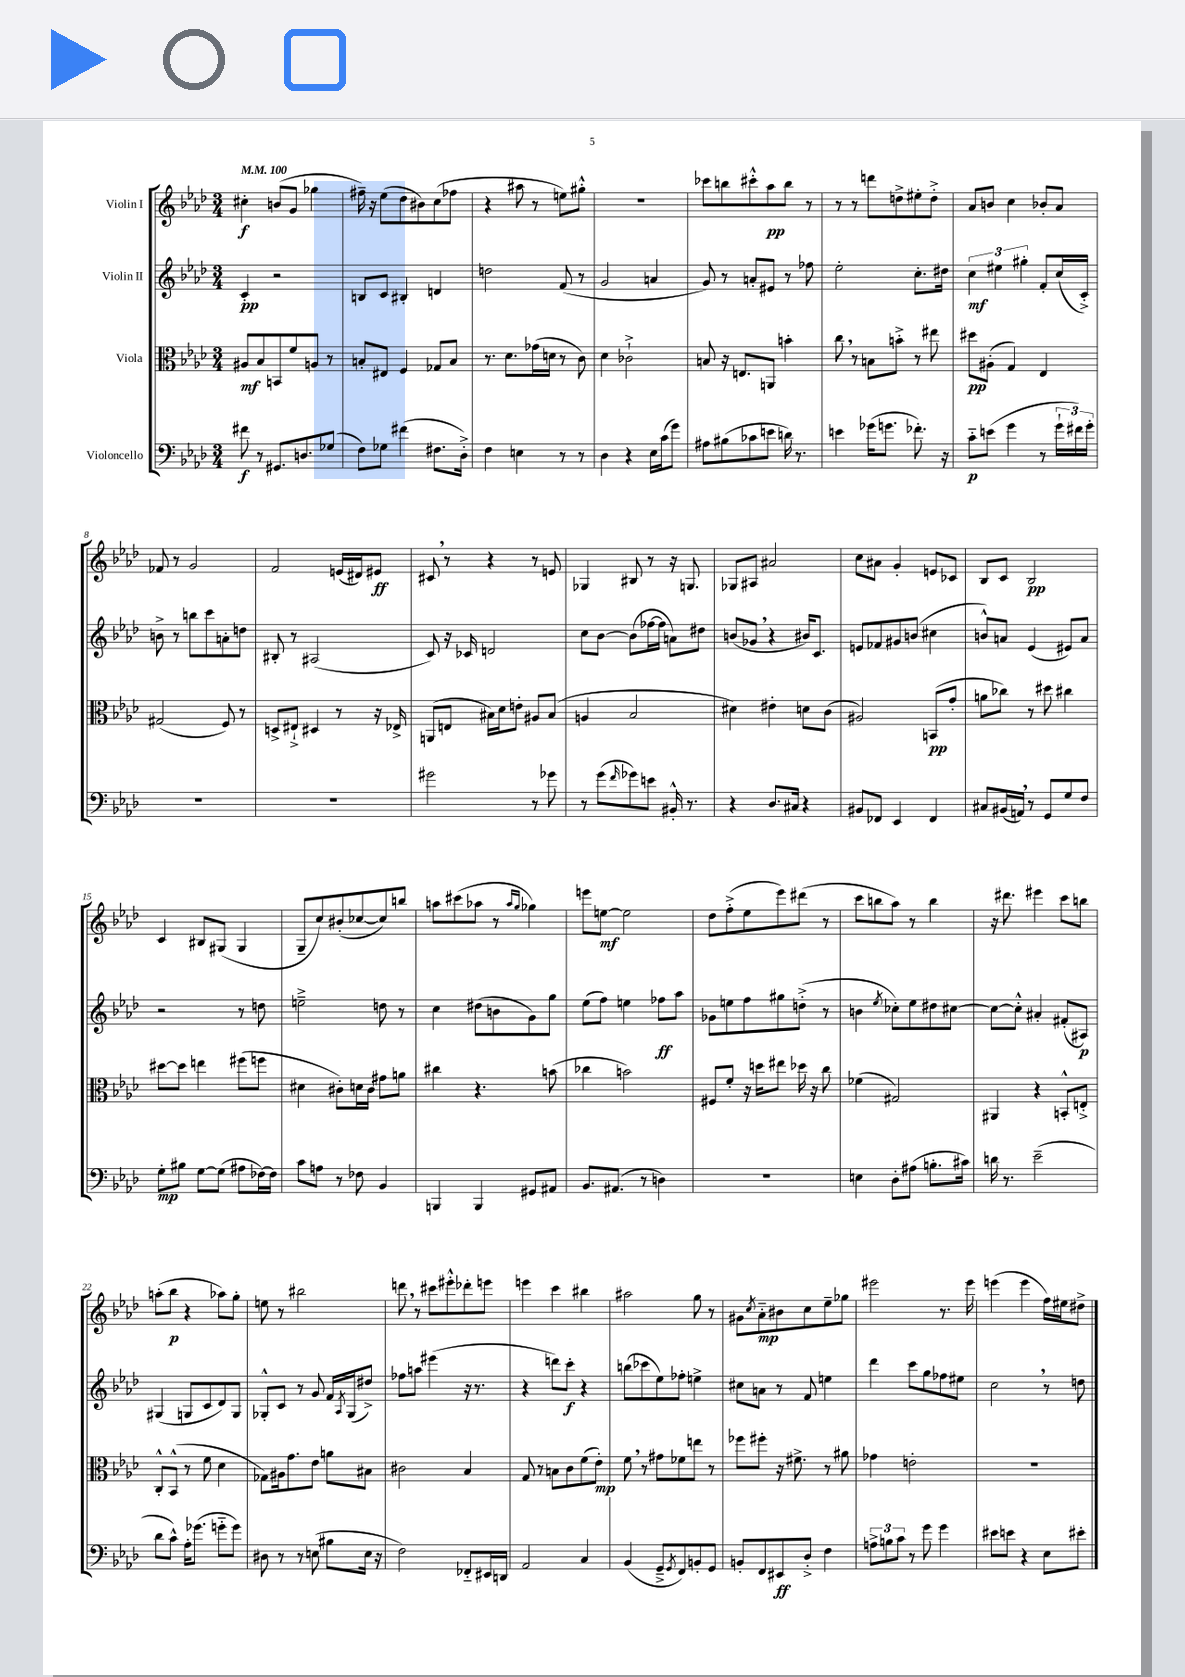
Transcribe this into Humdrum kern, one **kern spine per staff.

**kern	**kern	**kern	**kern
*staff4	*staff3	*staff2	*staff1
*clefF4	*clefC3	*clefG2	*clefG2
*k[b-e-a-d-]	*k[b-e-a-d-]	*k[b-e-a-d-]	*k[b-e-a-d-]
*M3/4	*M3/4	*M3/4	*M3/4
*MM100	*MM100	*MM100	*MM100
8f#	8A#	4c'	4cc#'
8r	8B-	.	.
8.GG#	8BB	2r	(8b
.	8f	.	8g
8.D	.	.	.
.	8A	.	4gg-
(8G-	8r	.	.
=	=	=	=
8F)	8B'	8B	16ff#~)
.	.	.	16r
8G-	8E#	8c	(8ee-
(4f#	4F	4B#'	8dd-
.	.	.	8b#)
8.F#	8G-	4d	(8cc
.	8B	.	8ff-
16D-'^)	.	.	.
=	=	=	=
4F	8.r	2dd	4r
.	8.d-	.	.
4E	.	.	8aa#
.	(16g-	.	8r
.	16d	.	.
8r	8r	(8f	8ee)
8r	8c)	8r	8gg#'^^
=	=	=	=
4D-	4d-	2g	2.r
4r	2c-`^	.	.
16E-	.	4a	.
(16c	.	.	.
8g)	.	.	.
=	=	=	=
8A#	8B	8g)	8ccc-
(8B#	16r	8r	8bb
.	8.E	.	.
8c-	.	8a'	8ccc#'^^
8e	8AA	8e#	8aa-
16d)	4b'	8r	8bb
8.r	.	.	.
.	.	8ff-	8r
=	=	=	=
4e	8cc	2ee-'	8r
.	8r	.	8r
(16g-	8B	.	8ddd
8.g	.	.	.
.	8b'^	.	8dd^
8.f-')	8r	8.cc'	8ee#'
.	8ee#	.	8dd'^
16r	.	16dd#	.
=	=	=	=
8c'~	8dd#	6cc	8a-
(8e	(8A#'	.	8b
.	.	6ee#	.
4g	4G)	.	4cc
.	.	6gg#'	.
8r	4E-	8f'	8b-'
24g`	.	(16cc	8a-
24f#)	.	.	.
.	.	16c'^)	.
24g'	.	.	.
=	=	=	=
2.r	(2G#	8b^	8f-
.	.	8r	8r
.	.	8bb	2g
.	.	8ccc	.
.	8F)	8a'	.
.	8r	8dd	.
=	=	=	=
2.r	8D^	8B#'	2f
.	8E#`^	8r	.
.	4D#	(2A#	.
.	8r	.	(16e
.	.	.	16d#)
.	16r	.	8e#
.	16E-^	.	.
=	=	=	=
2g#	(8AA	8c)	8c#
.	8E	16r	8r
.	.	16c-	.
.	16B#)	2d	4r
.	16d-	.	.
.	8e'	.	.
8r	8A#	.	8r
8g-	(8B#	.	8e
=	=	=	=
8r	4A	8cc	4G-
(8g	.	[8b-	.
16qqf	.	.	.
8g-)	2B-	(8b-]	8B#
8e	.	[16ff-	8r
.	.	16ff-]	.
16BB#'^^	.	8a)	16r
8.r	.	.	8.G
.	.	8dd#	.
=	=	=	=
4r	4d#)	(8b	8G-
.	.	8g-	8A#
8.D-	4e#'	4r	2a#
16C#	.	.	.
4r	8d	16b#)	.
.	.	8.c	.
.	(8c	.	.
=	=	=	=
8BB#	2A#)	8e	8cc
8FF-	.	8f-	8a#
4EE-	.	8g#	4g'
.	.	(8b	.
4FF-	(8BB	4cc#	8e
.	8g'	.	8c-
=	=	=	=
8C#	8a	8b^^)	8B-
(16BB#	8cc-)	8a	8c
16AA)	.	.	.
8r	8r	(4e-	2B-
8GG	8dd#	.	.
8G	4cc#	8e#)	.
8F	.	8a	.
=	=	=	=
8G'	[8dd#	2r	4c
8B#	8dd#]	.	.
[8G	4ee	.	8B#
(8G]	.	.	(8G#
8A#	(8ff#	8r	4G#
[16F-)	8ff	8dd	.
16F-]	.	.	.
=	=	=	=
8c	4d#	2ee~^	8G~
8A	.	.	8cc)
8r	8c#')	.	(8b#'
8F-	16d	.	[8cc-
.	16c#	.	.
4BB-	8g#	8dd	8cc-])
.	8a	8r	8bb
=	=	=	=
4BBB	4cc#	4cc	8aa
.	.	.	(8ccc#
4BBB	4.r	(8dd#	8aa-
.	.	8b	8r
.	.	.	16qqaa-
.	.	.	16qqgg
8GG#	.	8g)	4gg-)
8AA#	(8b	8gg	.
=	=	=	=
8.BB-	4cc-	(8ee-	8eee
.	.	8ff)	[8ee
(8.AA#	.	.	.
.	2b)	4ee	2ee]
8r	.	.	.
4D)	.	8ff-	.
.	.	8aa-	.
=	=	=	=
2.r	8F#	8g-	8dd-
.	8f'	8ee	(8ff'^
.	16r	8ff	8ee-
.	16dd	.	.
.	8ee#	8gg#	8eee-)
.	16dd-	(8dd'^	(8ddd#
.	16r	.	.
.	8cc	8r	8r
=	=	=	=
4E	(4f-	4b	8ccc
.	.	.	8bb
.	.	8qee-	.
8D-'	2G#)	8cc-')	8aa-)
(8A#	.	8ee-	8r
8.B'	.	8dd#	4bb
.	.	[8cc#	.
16c#)	.	.	.
=	=	=	=
16d	4AA#	8cc#_	16r
8.r	.	.	8.ddd#
.	.	8cc#'^^]	.
(2e-~	4r	4a#'	4eee#
.	8BB'^^	(8f#'	8ccc
.	8E'^	8A#)	8bb
=	=	=	=
8d-	8C'^^	(4G#	(8aa'
8c^^)	(8BB-^^	.	8bb-
16A-'	8r	8G	4r
(8.g-	.	.	.
.	8f	8c	.
8g'~	4d-	8d-)	8aa-)
8g)	.	8G	8gg'
=	=	=	=
8D#	8G-)	8G-'^^	8ee
8r	16A#	8c	8r
.	8.g	.	.
8r	.	8r	2bb#
(8E	8e-	8g	.
8B#	8a	16f	.
.	.	8qA-	.
.	.	(16G-	.
16E	8B#	8dd#^)	.
16r	.	.	.
=	=	=	=
2F)	2c#	8ff-	8ddd
.	.	8aa	8r
.	.	(4eee#	8ccc#
.	.	.	8eee#'^^
8FF-'~	4B-	16r	8ddd-'
.	.	8.r	.
16EE#	.	.	8eee
16DD	.	.	.
=	=	=	=
2AA-	8G	4r	4eee
.	8r	.	.
.	8B	8ddd)	4ccc
.	8c	8ccc'	.
4C	(8f	4r	4bb#
.	8e-')	.	.
=	=	=	=
(4BB-	8f	(8bb	2aa#
.	8r	8ccc-	.
8GG~^	8g#	8ee-)	.
8qGG	.	.	.
8FF)	8f-	8ff-'	.
8BB'	8ee	4ee^	8gg
8GG	8r	.	8r
=	=	=	=
8BB'	8ff-	8cc#	8g#
.	.	.	8qcc
8FF	8ff#'	8a	8a-'~
8EE#	16r	8r	8b#
.	8.f#^	.	.
8D-'^	.	8f	8cc
4F	8r	4ee	8ee-~
.	8a#	.	8gg-
=	=	=	=
12A^	4g-	4ddd-	2eee#
12B	.	.	.
12c	.	.	.
8r	2e'	8ccc	.
8g	.	8gg	.
4g	.	8ff-	8.r
.	.	8ee#	.
.	.	.	16eee#
=	=	=	=
8e#	2.r	2cc	(4eee
8e	.	.	.
4r	.	.	4eee
8E-	.	8r	16ff)
.	.	.	16ee#
8e#'	.	8dd	8dd#^
==	==	==	==
*-	*-	*-	*-
